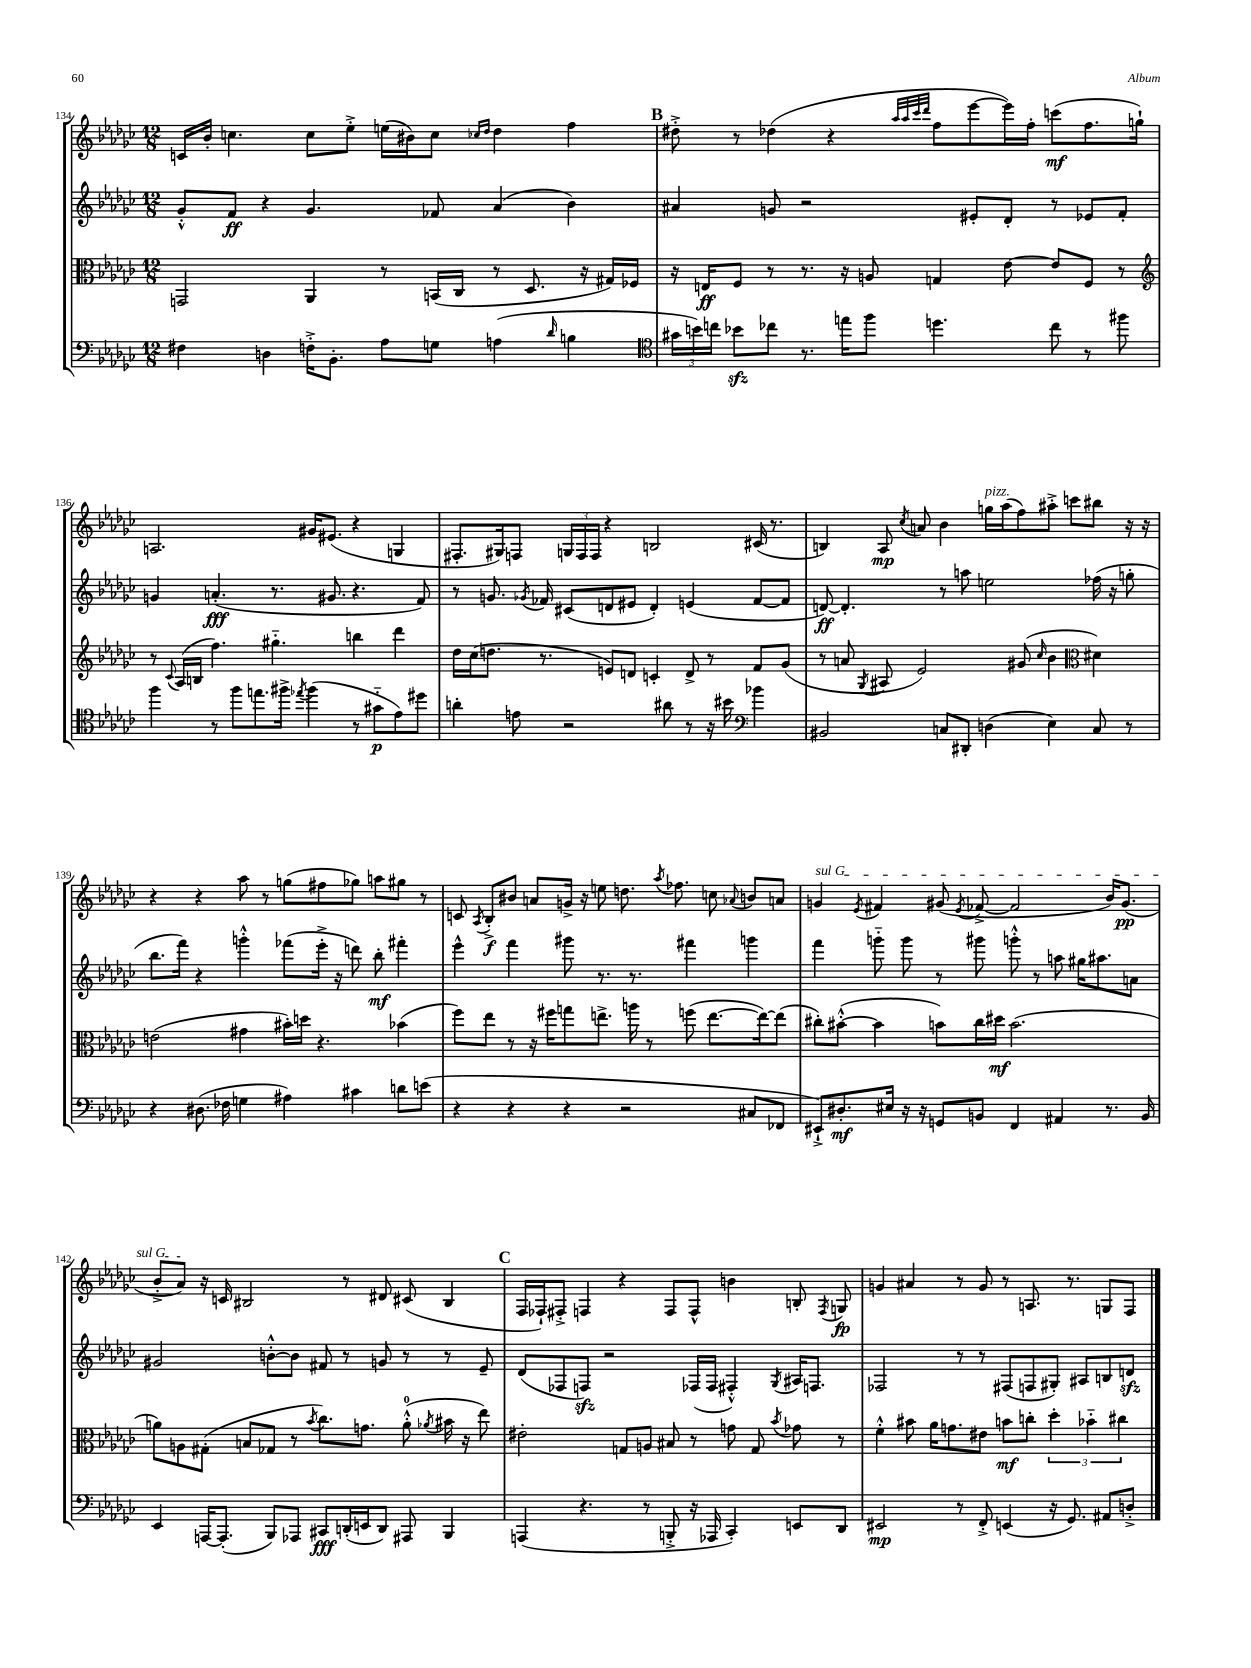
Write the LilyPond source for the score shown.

<<
\new StaffGroup <<
\new Staff = "s0" {
    \clef treble \key ges \major \numericTimeSignature \time 12/8
    \autoBeamOff c'16[ bes'16]-. c''4. c''8[ ees''8]-.-> e''16[( bis'16) c''8] \grace { ces''16[ des''16] } des''4 f''4 |
    \mark \markup { \bold "B" } dis''8-.-> r8 des''4( r4 \grace { aes''32[ aes''32 ces'''32 des'''32] } f''8[ ees'''8~ ees'''16) f''16]-. c'''8[\mf( f''8. g''16]-!) |
    a2. gis'16[ eis'8.]( r4 g4 |
    fis8.[-. gis16) f8] \tuplet 3/2 { g16[ f16 f16] } r4 b2 cis'16( r8. |
    b4) aes8\mp \acciaccatura { ces''8 } a'8 bes'4 g''16[^\markup { \italic "pizz." } aes''16( f''8) ais''8]-.-> c'''8[ bis''8] r16 r16 |
    r4 r4 aes''8 r8 g''8[( fis''8 ges''8]) a''8[ gis''8] r8 |
    c'8 \acciaccatura { aes8 } bes8[-.->\f bis'8] a'8[ g'16]-> r16 e''8 d''8. \acciaccatura { aes''8 } fes''8. c''8 \appoggiatura { aes'8 } b'8[ a'8] |
    \once \override TextSpanner.bound-details.left.text = \markup { \italic "sul G" } g'4\startTextSpan \acciaccatura { ees'8 } fis'4 gis'8( \acciaccatura { ees'8 } fes'8~-> fes'2 bes'16[) gis'8.]\pp( |
    bes'8[-.-> aes'8]\stopTextSpan) r16 c'16 bis2 r8 dis'8 cis'8( bis4 |
    \mark \markup { \bold "C" } f16[ fes16-!) fis8]-.-> f4 r4 f8[ f8]-^ b'4 b8-. \acciaccatura { f8 } g8\fp |
    g'4 ais'4 r8 g'8 r8 a8. r8. g8[ f8] \bar "|." |
}
\new Staff = "s1" {
    \clef treble \key ges \major \numericTimeSignature \time 12/8
    \autoBeamOff ges'8[-.-^ f'8]\ff r4 ges'4. fes'8 aes'4( bes'4) |
    \mark \markup { \bold "B" } ais'4 g'8 r2 eis'8[-. des'8]-. r8 ees'8[ f'8]-. |
    g'4 a'4.-.\fff( r8. gis'8. r4. f'8) |
    r8 g'8. \acciaccatura { ges'8 } fes'16 cis'8[( d'8 eis'8] d'4-.) e'4( fes'8[~ fes'8] |
    d'8~\ff) d'4.-. r8 a''8 e''2 fes''16( r16 g''8-. |
    bes''8.[ f'''16]) r4 g'''4-.-^ fes'''8[( ees'''16]-.-> r16 d'''8) bes''8-.\mf fis'''4-. |
    ees'''4-^ f'''4 gis'''8 r8. r8. fis'''4 g'''4 |
    f'''4 g'''8-_ g'''8 r8 gis'''8 g'''8-.-^ r8 a''8 gis''16[ ais''8. a'8] |
    gis'2 b'8[~-.-^ b'8] fis'8 r8 g'8 r8 r8 ees'8-- |
    \mark \markup { \bold "C" } des'8[( fes8 f8]\sfz) r2 fes16[( fes16] fis4-.-^) \acciaccatura { ges8 } ais16[ f8.] |
    fes2 r8 r8 fis8[( f8 gis8]-.) ais8[ b8 d'8]\sfz \bar "|." |
}
\new Staff = "s2" {
    \clef alto \key ges \major \numericTimeSignature \time 12/8
    \autoBeamOff g,2 aes,4 r8 b,16[( ces16] r8 des8. r16 gis16[) fes16] |
    \mark \markup { \bold "B" } r16 e16[\ff f8] r8 r8. r16 a8 g4 ees'8~ ees'8[ f8] r8 |
    \clef treble r8 \appoggiatura { ces'8 } aes16[( b16] f''4.) gis''4.-_ b''4 des'''4 |
    des''16[ ces''16( d''8.] r8. e'8[) d'8] c'4-. d'8-> r8 f'8[ ges'8]( |
    r8 a'8 \acciaccatura { ges8 } ais8 ees'2) gis'8( \grace { ces''16 } bes'4 \clef alto dis'4) |
    e'2( gis'4 bis'16[-.) d''16] r4. bes'4( |
    f''8[) ees''8] r8 r16 fis''16[ g''8 e''8.]-> a''16 r8 f''8( e''8.[~ e''16~) e''8]( |
    cis''8[-.) bis'8]~-.-^( bis'4 b'8[) cis''16 dis''16]\mf b'2.( |
    a'8[) a8 gis8]-.( b8[ ges8] r8 \acciaccatura { bes'8 } ces''8.[) g'8.] a'8-0-.-^( \acciaccatura { aes'8 } bis'16 r16 ees''8) |
    \mark \markup { \bold "C" } eis'2-. g8[ a8] bis8 r8 g'8 g8 \acciaccatura { bes'8 } ges'8 r8 |
    f'4-.-^ bis'8 aes'16[ g'8. eis'8] b'8[\mf c''8]-. \tuplet 3/2 { des''4-. bes'4-_ cis''4 } \bar "|." |
}
\new Staff = "s3" {
    \clef bass \key ges \major \numericTimeSignature \time 12/8
    \autoBeamOff fis4 d4 f16[-.-> bes,8.]-. aes8[ g8] a4( \grace { des'16 } b4 |
    \mark \markup { \bold "B" } \clef tenor \tuplet 3/2 { gis'16[ b'16) c''16] } bes'8[\sfz ces''8] r8. e''16[ f''8] d''4. ces''8 r8 fis''8 |
    f''4 r8 f''8[ e''8. fis''16]-> \acciaccatura { ees''8 } fis''4( r8 gis'8[-_\p ees'8) dis''8] |
    a'4-. e'8 r2 ais'8 r8 r16 bis'16 \clef bass bes'4 |
    bis,2 c8[ dis,8]-. d4( ees4) c8 r8 |
    r4 dis8.( fes16 g4 ais4) cis'4 d'8[ e'8]( |
    r4 r4 r4 r2 cis8[ fes,8] |
    eis,8[-!->) dis8.-.\mf eis16] r16 r16 g,8[ b,8] f,4 ais,4 r8. b,16 |
    ees,4 a,,16[~ a,,8.]-.( bes,,8[) aes,,8] cis,8[\fff d,16-.( e,16 d,8]) ais,,8 bes,,4 |
    \mark \markup { \bold "C" } a,,4( r4. r8 b,,8-.-> r16 aes,,16 ces,4-.) e,8[ des,8] |
    eis,2\mp r8 f,8-.-> e,4( r16 ges,8.) ais,8[ d8]-.-> \bar "|." |
}
>>
>>
\layout { \context { \Score currentBarNumber = #134 } }
